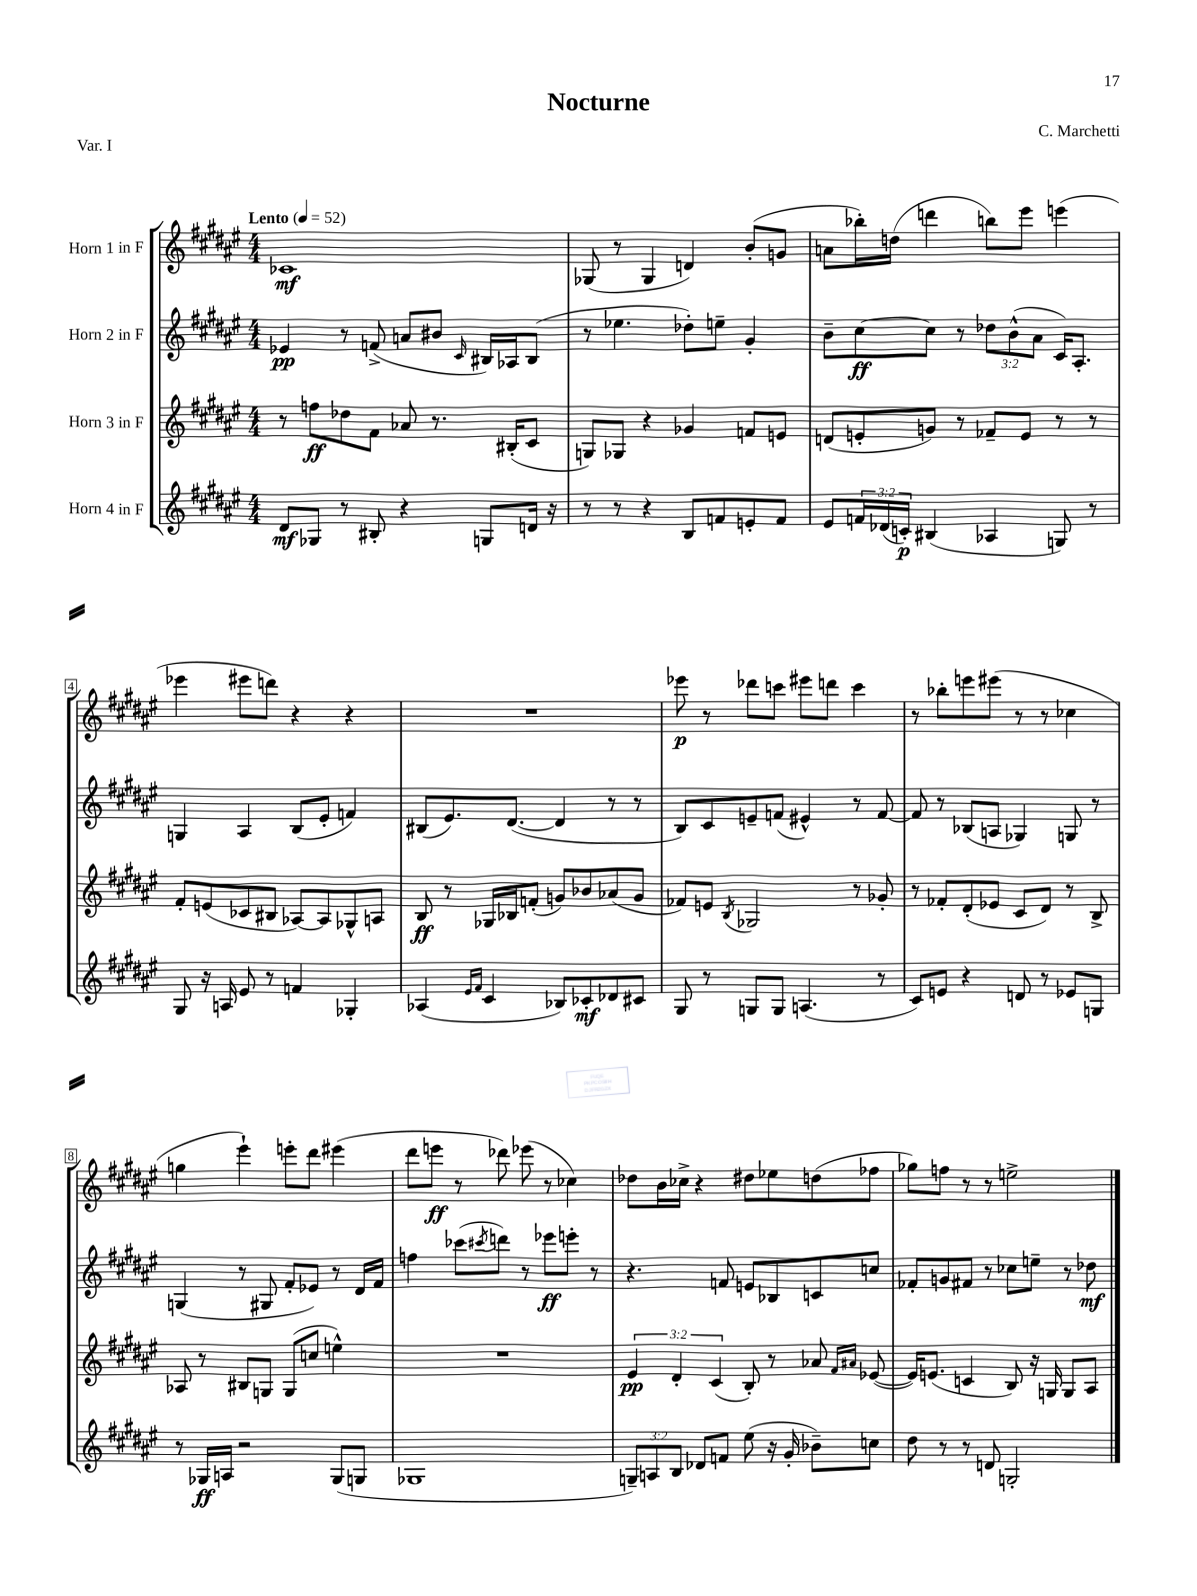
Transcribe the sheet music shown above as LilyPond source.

\header { title = "Nocturne" composer = "C. Marchetti" piece = "Var. I" }
<<
\new StaffGroup <<
\new Staff = "s0" \with { instrumentName = "Horn 1 in F" } {
    \clef treble \key fis \major \numericTimeSignature \time 4/4 \tempo "Lento" 4 = 52
    ces'1\mf |
    ges8( r8 ges4 d'4) b'8-.( g'8 |
    a'8 bes''16-.) d''16( d'''4 b''8) eis'''8 e'''4( |
    ees'''4 eis'''8 d'''8) r4 r4 |
    R1 |
    ees'''8\p r8 des'''8 c'''8 eis'''8 d'''8 c'''4 |
    r8 bes''8-. e'''8 eis'''8( r8 r8 ces''4 |
    g''4 eis'''4-!) e'''8-. dis'''8 eis'''4( |
    dis'''8 e'''8\ff r8 des'''8) ees'''8( r8 ces''4) |
    des''8 b'16 ces''16-> r4 dis''8 ees''8 d''8( fes''8 |
    ges''8) f''8 r8 r8 e''2-> \bar "|." |
}
\new Staff = "s1" \with { instrumentName = "Horn 2 in F" } {
    \clef treble \key fis \major \numericTimeSignature \time 4/4 \override Staff.TupletNumber.text = #tuplet-number::calc-fraction-text
    ees'4\pp r8 f'8->( a'8 bis'8 \grace { cis'16 } bis16) aes16 bis8( |
    r8 ees''4. des''8-.) e''8-- gis'4-. |
    b'8-- cis''8~\ff cis''8 r8 \tuplet 3/2 { des''8 b'8-^( ais'8 } cis'16) ais8.-. |
    g4 ais4 b8( eis'8-. f'4) |
    bis8( eis'8.) dis'8.~( dis'4 r8 r8 |
    b8) cis'8 e'8-- f'8( eis'4-^) r8 f'8~ |
    f'8 r8 bes8( a8 ges4) g8 r8 |
    g4( r8 gis8 fis'8-. ees'8) r8 dis'16 fis'16 |
    f''4 ces'''8( \acciaccatura { cis'''8 } d'''8) r8 ees'''8\ff e'''8-. r8 |
    r4. f'8 e'8 bes8 c'8 c''8 |
    fes'8-. g'8 fis'8 r8 ces''8 e''8-- r8 des''8\mf \bar "|." |
}
\new Staff = "s2" \with { instrumentName = "Horn 3 in F" } {
    \clef treble \key fis \major \numericTimeSignature \time 4/4 \override Staff.TupletNumber.text = #tuplet-number::calc-fraction-text
    r8 f''8\ff des''8 fis'8 aes'8 r8. bis16-.( cis'8 |
    g8) ges8 r4 ges'4 f'8 e'8 |
    d'8( e'8-. g'8) r8 fes'8-- e'8 r8 r8 |
    fis'8-. e'8( ces'8 bis8 aes8~) aes8 ges8-^ a8 |
    b8\ff r8 ges16 bes16 f'8-.( g'8) bes'8 aes'8( g'8 |
    fes'8) e'8 \acciaccatura { b8 } ges2 r8 ges'8-. |
    r8 fes'8-. dis'8-.( ees'8 cis'8 dis'8) r8 b8-> |
    aes8 r8 bis8 g8 g8( c''8 e''4-^) |
    R1 |
    \tuplet 3/2 { eis'4\pp dis'4-. cis'4( } b8-.) r8 aes'8 \grace { fis'16 ais'16 } ees'8~( |
    ees'16) e'8.( c'4 b8) r16 g16 g8 ais8 \bar "|." |
}
\new Staff = "s3" \with { instrumentName = "Horn 4 in F" } {
    \clef treble \key fis \major \numericTimeSignature \time 4/4 \override Staff.TupletNumber.text = #tuplet-number::calc-fraction-text
    dis'8\mf ges8 r8 bis8-. r4 g8 d'16 r16 |
    r8 r8 r4 b8 f'8 e'8-. f'8 |
    eis'8 \tuplet 3/2 { f'16 des'16( c'16-.\p) } bis4( aes4 g8) r8 |
    gis8 r16 a16 eis'8 r8 f'4 ges4-. |
    aes4( \grace { eis'16 fis'16 } cis'4 bes8) ces'8-.\mf des'8 cis'8 |
    gis8 r8 g8 g8 a4.( r8 |
    cis'8) e'8 r4 d'8 r8 ees'8 g8 |
    r8 ges16\ff a16 r2 ges8( g8 |
    ges1 |
    \tuplet 3/2 { g8--) a8 b8 } des'8 f'8 eis''8( r16 gis'16-. bes'8--) c''8 |
    dis''8 r8 r8 d'8 g2-. \bar "|." |
}
>>
>>
\layout { \context { \Score \override BarNumber.stencil = #(make-stencil-boxer 0.1 0.3 ly:text-interface::print) } }
